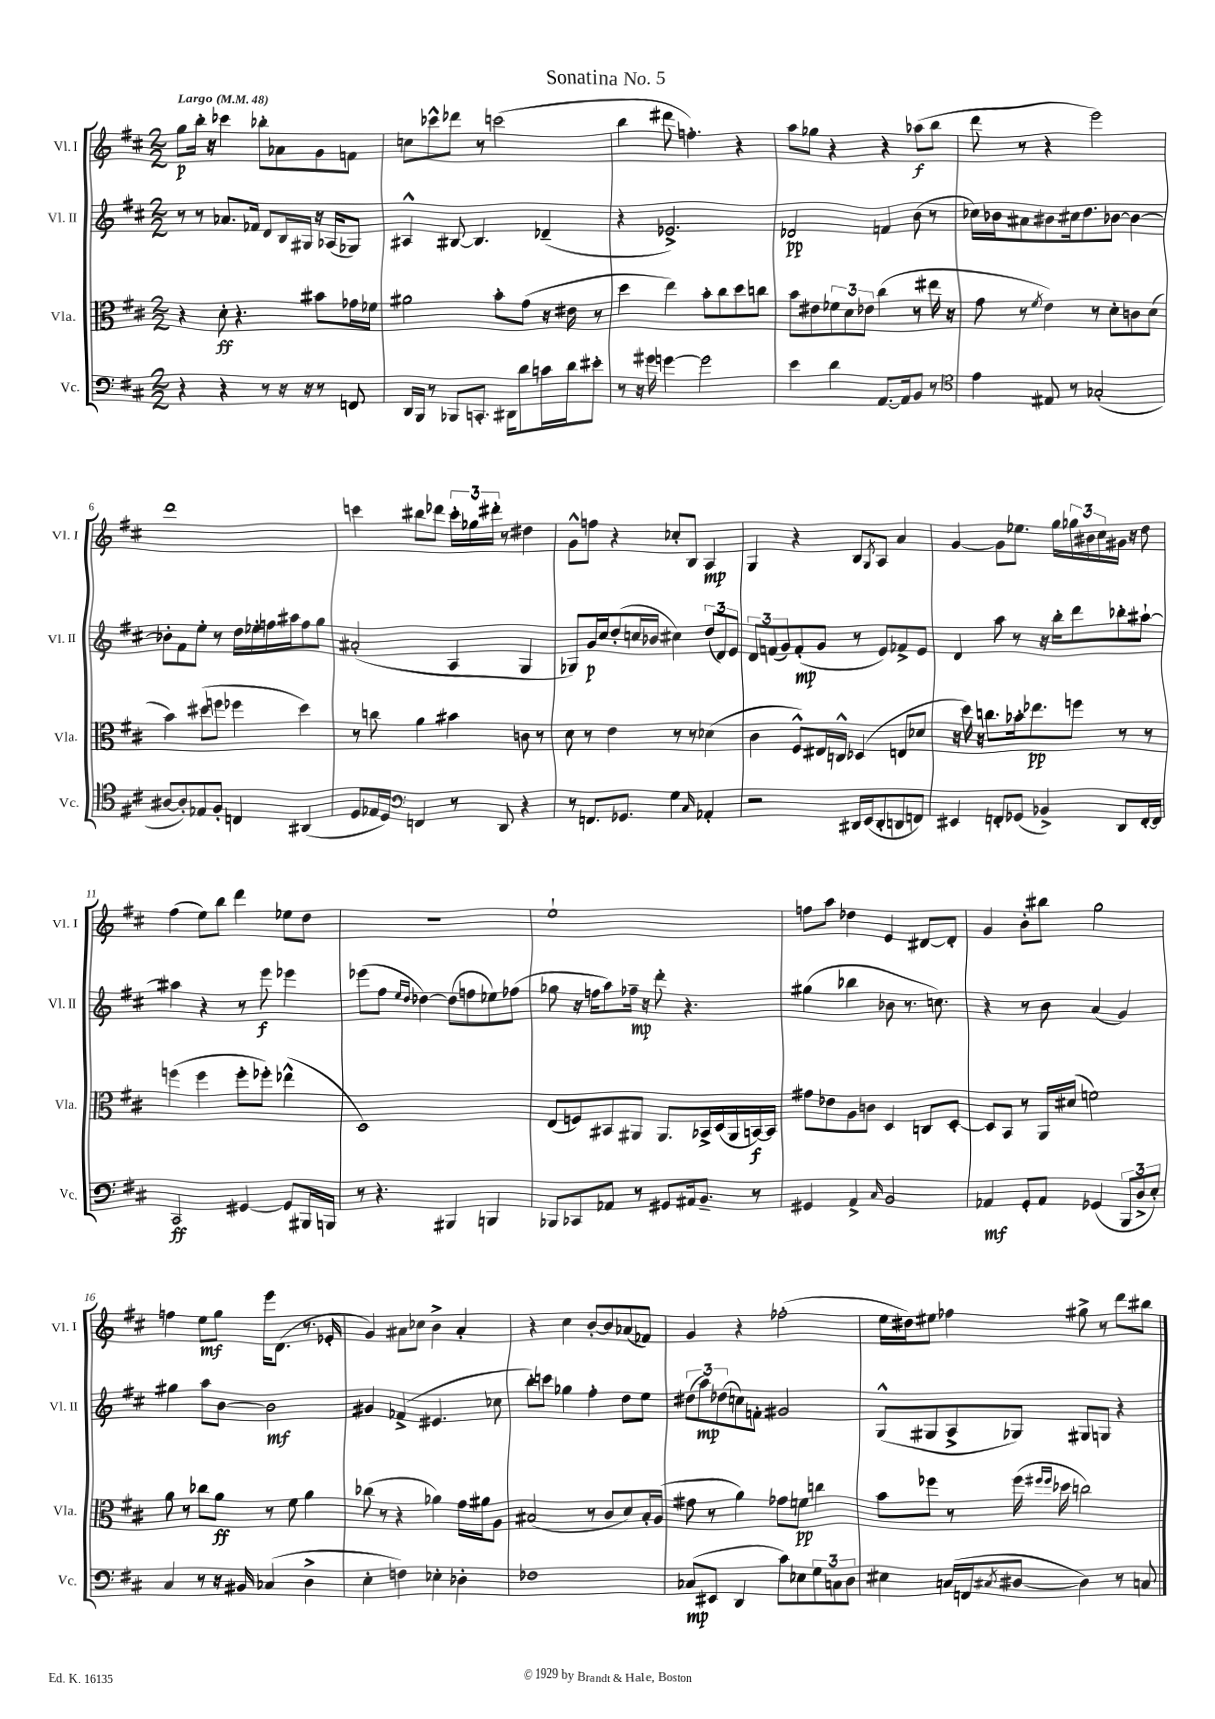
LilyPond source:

\header { title = "Sonatina No. 5" }
<<
\new StaffGroup <<
\new Staff = "s0" \with { instrumentName = "Vl. I" shortInstrumentName = "Vl. I" } {
    \clef treble \key d \major \numericTimeSignature \time 2/2 \tempo "Largo" 4 = 48
    g''8\p b''16-. r16 ces'''4 bes''8-. aes'8 g'8 f'8 |
    c''8 ces'''8-^ des'''8 r8 c'''2( |
    b''4 dis'''8 f''4.-.) r4 |
    a''8 ges''8 r4 r4 aes''8\f( b''8 |
    d'''8 r8 r4 e'''2) |
    d'''1 |
    c'''4 bis''8 des'''8 \tuplet 3/2 { c'''16-. ges''16 dis'''16-. } r8 dis''4 |
    g'8-^ f''8 r4 ces''8-. b8 a4\mp |
    g4 r4 b8 \acciaccatura { g8 } a8 a'4 |
    g'4~ g'8 ees''8. g''16 \tuplet 3/2 { ges''16 bis'16 cis''16 } gis'16 r16 d''8 |
    fis''4( e''8) b''8 d'''4 ees''8 d''8 |
    r1 |
    e''1-! |
    f''8 a''8 des''4 e'4 dis'8~ dis'8-. |
    g'4 b'8-. bis''8 g''2 |
    f''4 e''8\mf g''8 e'''16 d'8.( r8. ees'16-. |
    g'4) ais'8 ces''8 b'4-> ais'4-. |
    r4 cis''4 b'8~-. b'8 aes'8( fes'8) |
    g'4 r4 fes''2-.( |
    e''16 dis''16) eis''8 fes''4 gis''8-> r8 d'''8 bis''8 \bar "|." |
}
\new Staff = "s1" \with { instrumentName = "Vl. II" shortInstrumentName = "Vl. II" } {
    \clef treble \key d \major \numericTimeSignature \time 2/2
    r8 r8 aes'8. fes'16 d'8 b16 gis16 r16 aes16( ges8) |
    ais4-^ bis8~ bis4. des'4--( |
    r4 ees'2.->) |
    des'2\pp f'4 b'8( r8 |
    ces''16) bes'16 ais'8 bis'8 cis''16 d''8. bes'8~ bes'4~ |
    bes'8-. fis'8 e''8-. r8 d''16 ees''16-. f''16 ais''16 f''8 g''8 |
    ais'2-.( a4 g4 |
    ges8) g'16\p cis''16 d''8-.( c''16 bes'16 cis''4) \tuplet 3/2 { d''8( d'8) e'8 } |
    \tuplet 3/2 { d'8 f'8( g'8) } f'8-.\mp( g'8 r8 e'8) fes'8-> e'8 |
    d'4 a''8 r8 r16 b''16-. d'''8 bes''8-. ais''8~-! |
    ais''4 r4 r8 e'''8\f ees'''4 |
    ees'''8( fis''8 \grace { e''16 d''16 } des''4~) des''8( f''8 ees''8) fes''8( |
    ges''8 r16 f''16 a''8) fes''16--\mp r16 d'''8-. r4. |
    gis''4( bes''4 bes'8 r8. c''8.) |
    r4 r8 b'8 a'4( g'4) |
    gis''4 a''8 b'8~ b'2\mf |
    gis'4 fes'4->( eis'4. ces''8 |
    b''8-.) c'''8 ges''4 fis''4-. d''8 e''8 |
    \tuplet 3/2 { dis''8( a''8\mp) des''8( } c''8) f'8-. gis'2 |
    g8-^( gis8 a8-> ges8) gis8 g8 r4 \bar "|." |
}
\new Staff = "s2" \with { instrumentName = "Vla." shortInstrumentName = "Vla." } {
    \clef alto \key d \major \numericTimeSignature \time 2/2
    r4 d'8-.\ff r4. bis'8 ges'16 fes'16 |
    ais'2 b'8-. g'8( r16 eis'16 r8 |
    d''4 e''4) b'8-. cis''8 d''8 c''8 |
    b'8 eis'8 \tuplet 3/2 { fes'8 d'8 ees'8 } cis''4( r8 eis''16 r16 |
    g'8 r8 \acciaccatura { fis'8 } e'4) r8 d'8-. c'8 d'8( |
    b'4) dis''8( f''8 fes''4 dis''4) |
    r8 c''8 a'4 bis'4 c'8 r8 |
    d'8 r8 e'4 r8 r8 des'4( |
    cis'4 fis8-^) eis16 c16-^ des4( e8 des'8 |
    r16 d''16) r16 c''8. bes'16-. ees''8.\pp f''8 r8 r8 |
    f''4( f''4 f''8-. fes''8-.) ees''4-^( |
    d1) |
    e8( f8) bis,8 ais,8 ais,8. bes,16-> d16( ais,16 b,16~\f) b,16 |
    gis'8 ees'8 a8 c'8 d4 c8 d8~-. |
    d8 b,8 r8 a,16 dis'16( f'2) |
    a'8 r8 ces''8 a'8\ff r8 fis'8 a'4 |
    ces''8( r8 r4 aes'4) g'16 ais'16 a8 |
    bis2( r8 cis'8 d'8) bis16-. a16( |
    gis'8 r8 a'4) ges'8 f'8\pp c''4 |
    b'8 fes''8 r8 fes''16( \grace { fis''16 fis''16 } des''16 c''2) \bar "|." |
}
\new Staff = "s3" \with { instrumentName = "Vc." shortInstrumentName = "Vc." } {
    \clef bass \key d \major \numericTimeSignature \time 2/2
    r4 r4 r8 r16 r16 r8 f,8 |
    d,16 b,,16 r8 bes,,8 c,8.-. dis,16 d'8 c'16 d'16 eis'8-. |
    r8 r16 gis'16 g'4~ g'2 |
    e'4 d'4 a,8.~ a,16 b,8 r8 |
    \clef tenor e'4 eis8 r8 ges2-.( |
    ais8~ ais8-.) ees8 fis8-. c4 ais,4( |
    d8 ees16 d16) \clef bass f,4 r8 d,8 r4 |
    r8 f,8. ges,8. g4 \grace { cis16 } aes,4-. |
    r2 dis,16 e,16( dis,8-. d,8 f,8) |
    eis,4 f,8-. ges,8( bes,4->) d,8 f,16~-. f,16 |
    cis,2\ff gis,4~ gis,8 bis,,16 b,,16 |
    r8 r4. bis,,4 b,,4 |
    bes,,8 ces,8 aes,8 r8 gis,8 ais,16 b,8.-- r8 |
    gis,4 a,4-> \grace { cis16 } b,2 |
    aes,4\mf g,8-. aes,8 ges,4( \tuplet 3/2 { b,,8 d8-> e8-.) } |
    cis4 r8 r16 bis,16 ces4( d4-> |
    e4-. f4) ees4-. des4-. |
    fes1 |
    ces8\mp( eis,8 d,4 cis'8) ees8 \tuplet 3/2 { g8 c8 d8 } |
    eis4 c16( f,16 \acciaccatura { cis8 } dis8~ dis4) r8 c8 \bar "|." |
}
>>
>>
